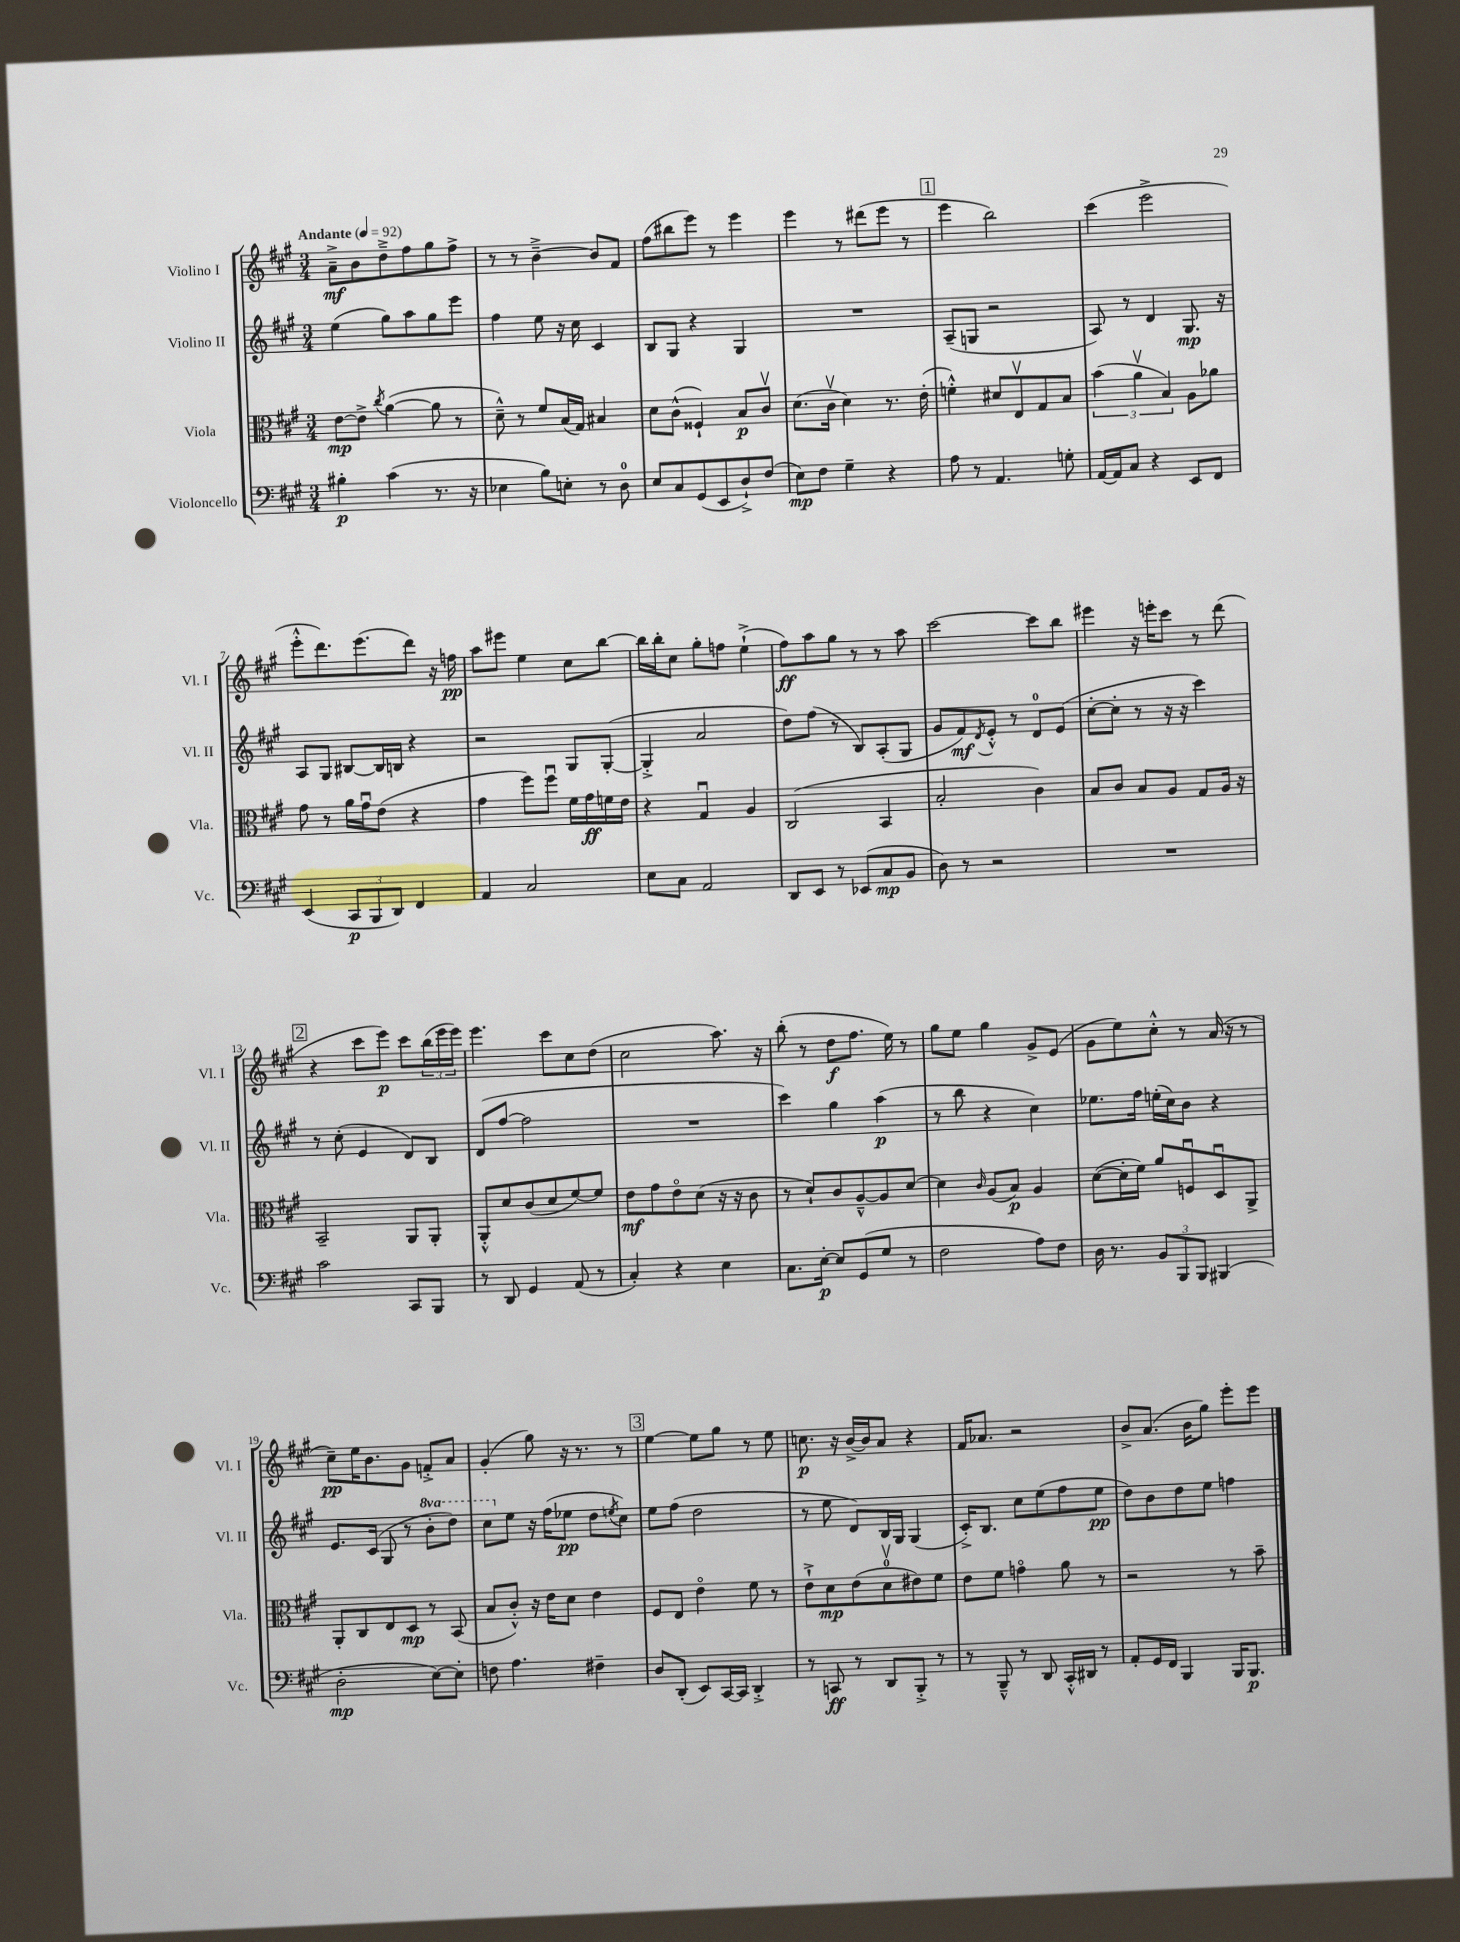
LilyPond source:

<<
\new StaffGroup <<
\new Staff = "s0" \with { instrumentName = "Violino I" shortInstrumentName = "Vl. I" } {
    \clef treble \key a \major \numericTimeSignature \time 3/4 \tempo "Andante" 4 = 92
    a'8--->\mf b'8 d''8---> fis''8 gis''8 fis''8-> |
    r8 r8 b'4~---> b'8 fis'8 |
    fis''8( bis''8 e'''8) r8 e'''4 |
    e'''4 r8 dis'''8( e'''8 r8 |
    \mark \markup { \box "1" } e'''4 b''2) |
    cis'''4( e'''2-> |
    e'''8-.-^ d'''8.) e'''8.( d'''8) r16 f''16\pp |
    a''8 eis'''8 e''4 cis''8 b''8~ |
    b''16 b''16-. cis''8 gis''8-. f''8 e''4-!->( |
    fis''8\ff) a''8 gis''8 r8 r8 a''8 |
    cis'''2~ cis'''8 b''8 |
    eis'''4 r16 e'''16-. cis'''8 r8 d'''8( |
    \mark \markup { \box "2" } r4 cis'''8 e'''8\p) cis'''8 \tuplet 3/2 { b''16( e'''16 e'''16) } |
    e'''4. cis'''8 cis''8 d''8( |
    cis''2 a''8.) r16 |
    b''8-.( r8 d''8\f fis''8. e''16) r8 |
    gis''8 e''8 gis''4 gis'8-> e'8( |
    gis'8 e''8) cis''8-.-^ r8 a'16( r16 r8 |
    cis''8--\pp) e''16 b'8. gis'8 f'8-.-> a'8 |
    gis'4-.( gis''8) r16 r8. r8 |
    \mark \markup { \box "3" } e''4~ e''8 gis''8 r8 e''8 |
    c''8.\p r16 b'16~-> b'16 a'8 r4 |
    fis'16 aes'8. r2 |
    b'8-> a'8.( b'16 gis''8) e'''8-. e'''8 \bar "|." |
}
\new Staff = "s1" \with { instrumentName = "Violino II" shortInstrumentName = "Vl. II" } {
    \clef treble \key a \major \numericTimeSignature \time 3/4 \set Staff.ottavationMarkups = #ottavation-simple-ordinals
    e''4( gis''8) a''8 gis''8 e'''8 |
    fis''4 e''8 r16 cis''16 cis'4 |
    b8 gis8 r4 gis4 |
    R2. |
    \mark \markup { \box "1" } a8--( g8 r2 |
    a8) r8 d'4 gis8.\mp r16 |
    a8 gis8 bis8~ bis16 b16 r4 |
    r2 gis8 gis8~-.( |
    gis4-.-> a'2 |
    d''8) fis''8( r8 b8) a8-.( gis8 |
    gis'8 fis'8\mf) \acciaccatura { d'8 } e'8-.-^ r8 d'8-0 e'8( |
    cis''8~-. cis''8-. r8 r16 r16 cis'''4) |
    \mark \markup { \box "2" } r8 cis''8-.( e'4 d'8) b8 |
    d'8( fis''8~ fis''2 |
    R2. |
    cis'''4) gis''4 a''4\p( |
    r8 b''8 r4 cis''4) |
    ees''8. fis''16 e''16-.( cis''16) b'8 r4 |
    e'8. cis'16( gis8 r8 \ottava #1 b''8-. d'''8) |
    cis'''8 \ottava #0 e''8 r16 fis''16( ees''8\pp d''8 \acciaccatura { e''8 } cis''8) |
    \mark \markup { \box "3" } e''8 fis''8( d''2 |
    r8 e''8 d'8) b16 gis16 gis4( |
    cis'16-.->) b8. cis''8 e''8( fis''8 e''8\pp |
    d''8) b'8 d''8 e''8 f''4 \bar "|." |
}
\new Staff = "s2" \with { instrumentName = "Viola" shortInstrumentName = "Vla." } {
    \clef alto \key a \major \numericTimeSignature \time 3/4
    e'8~\mp e'8-> \acciaccatura { cis''8 } a'4~( a'8 r8 |
    d'8---^) r8 fis'8 b16( gis16) bis4 |
    d'8 cis'8-^( fisis4-!) b8\p cis'8\upbow |
    d'8.( cis'16\upbow d'4) r8. e'16-.( |
    \mark \markup { \box "1" } f'4-.-^) dis'8 e8\upbow gis8 b8 |
    \tuplet 3/2 { b'4( a'4\upbow b4) } a8 aes'8 |
    gis'8 r8 a'16 gis'16\downbow e'8( r4 |
    gis'4 fis''8) fis''8\downbow fis'16 gis'16\ff f'16 e'16 |
    r4 gis4\downbow a4 |
    cis2( b,4 |
    b2-. cis'4) |
    b8 cis'8 b8 a8 gis8 a16 r16 |
    \mark \markup { \box "2" } b,2-- a,8 a,8-. |
    a,8-.-^ d'8 cis'8( d'8 fis'8~) fis'8 |
    e'8\mf gis'8 e'8\flageolet d'8( r16 r16 cis'8 |
    r8 d'8-!) cis'8 a8~---^ a8 d'8~ |
    d'4 \grace { cis'16 } a8( b8\p) a4 |
    d'8~( d'16-. fis'16) a'8 f8\downbow d8\downbow a,8-> |
    a,8-. cis8 e8 d8\mp r8 b,8( |
    b8 cis'8-.-^) r16 e'16 d'8 e'4 |
    \mark \markup { \box "3" } fis8 e8 e'4\flageolet fis'8 r8 |
    e'8-!-> d'8\mp e'8( d'8-0\upbow eis'8) fis'8 |
    e'8 fis'8 g'4\flageolet a'8 r8 |
    r2 r8 b'8-- \bar "|." |
}
\new Staff = "s3" \with { instrumentName = "Violoncello" shortInstrumentName = "Vc." } {
    \clef bass \key a \major \numericTimeSignature \time 3/4
    bis4-.\p cis'4( r8. r16 |
    ees4 b8) e8-. r8 d8-0 |
    e8 cis8 gis,8( e,8 d8-!->) fis8( |
    e8\mp) fis8 gis4-- r4 |
    \mark \markup { \box "1" } a8 r8 a,4. g8-. |
    a,16~ a,16 cis8 r4 e,8 fis,8 |
    e,4( \tuplet 3/2 { cis,8\p b,,8 d,8) } fis,4 |
    a,4 cis2 |
    e8 cis8 a,2 |
    d,8 e,8 r8 ees,8( cis8\mp b,8 |
    d8) r8 r2 |
    R2. |
    \mark \markup { \box "2" } cis'2 cis,8 b,,8 |
    r8 d,8 gis,4 a,8( r8 |
    cis4-.) r4 e4 |
    cis8. e16~-.\p e8 gis,8( gis8 r8 |
    fis2 a8) fis8 |
    d16 r8. \tuplet 3/2 { b,8 b,,8 b,,8 } bis,,4( |
    d2-.\mp e8~) e8-. |
    f8 a4. fis4-- |
    \mark \markup { \box "3" } d8 d,8-.( e,8) cis,16~ cis,16 d,4-.-> |
    r8 c,8\ff r8 d,8 b,,8-.-> r8 |
    r8 b,,8---^ r8 d,8 cis,16-.-^ dis,16 r8 |
    a,8-. gis,16 fis,16 b,,4 b,,16 b,,8.\p \bar "|." |
}
>>
>>
